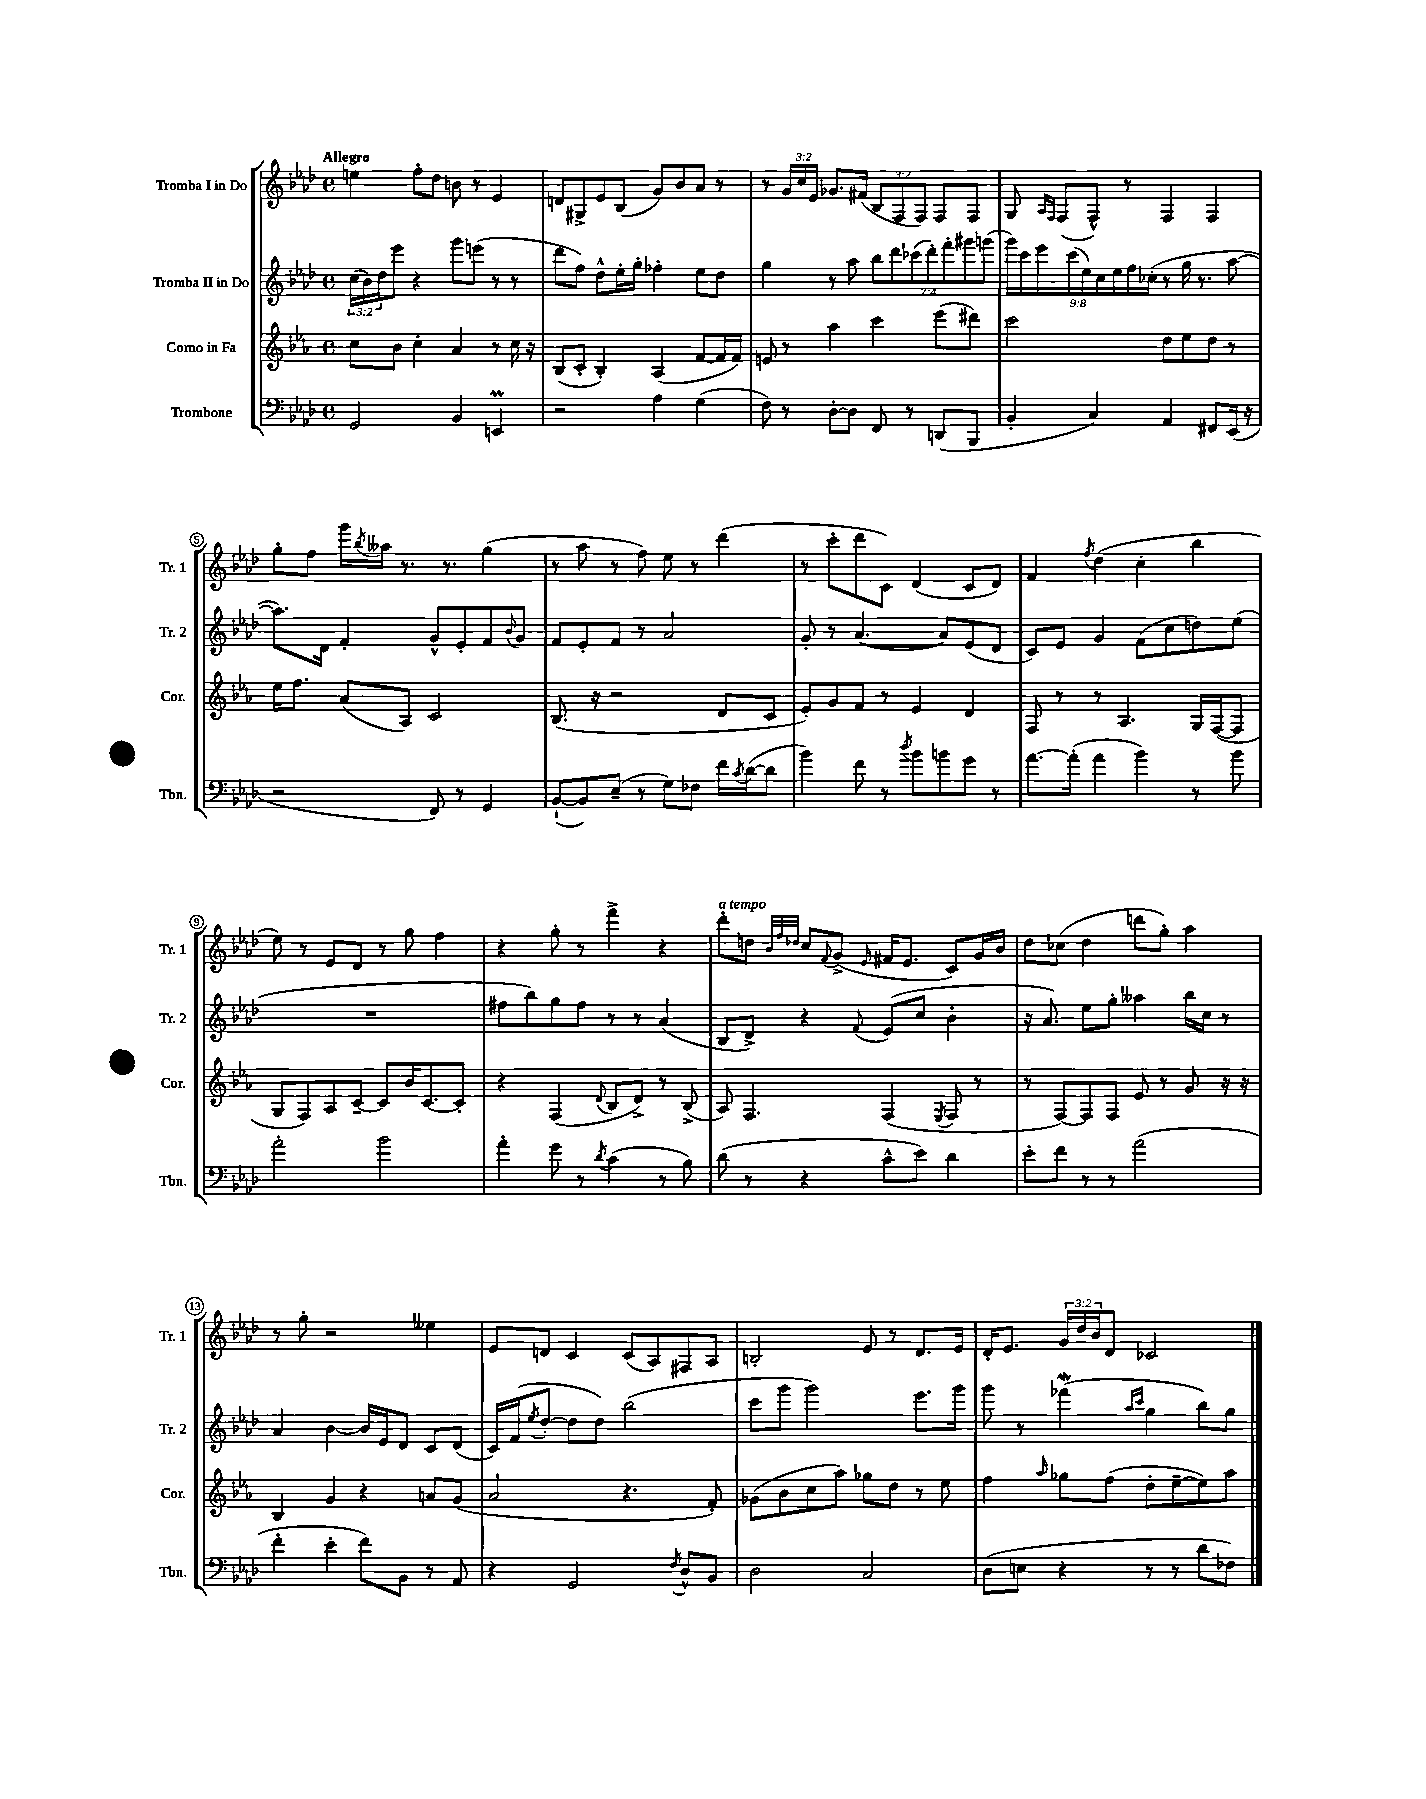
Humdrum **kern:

**kern	**kern	**kern	**kern
*staff4	*staff3	*staff2	*staff1
*clefF4	*clefG2	*clefG2	*clefG2
*k[b-e-a-d-]	*k[b-e-a-]	*k[b-e-a-d-]	*k[b-e-a-d-]
*M4/4	*M4/4	*M4/4	*M4/4
*met(c)	*met(c)	*met(c)	*met(c)
2GG	8cc	(24cc	4ee
.	.	24b-)	.
.	.	24dd-	.
.	8b-	8eee-	.
.	4cc'	4r	8ff'
.	.	.	8dd-
4BB-	4a-	8ggg	8b
.	.	(8eee	8r
4EE	8r	8r	4e-
.	16cc	8r	.
.	16r	.	.
=	=	=	=
2r	(8B-	8ddd-	8d
.	8c'	8ff)	8G#^
.	4B-')	8dd-^^	8e-
.	.	16ee-'	(8B-
.	.	16gg'	.
4A-	(4A-	4ff-'	8g)
.	.	.	8b-
(4G	[8f	8ee-	8a-
.	16f]	8dd-	8r
.	16f)	.	.
=	=	=	=
8F)	8e	4gg	8r
8r	8r	.	24g
.	.	.	24cc
.	.	.	24e-
[8D-'	4aa-	8r	8.g-
8D-]	.	8aa-	.
.	.	.	(16f#
8FF	4ccc	14bb-	12B-
.	.	14ddd-	.
.	.	.	12F
8r	.	.	.
.	.	(14ccc-	.
.	.	.	12F)
.	.	14ddd-')	.
(8DD	(8eee-	.	8F
.	.	14fff'	.
.	.	14ggg#	.
8BBB-	8ddd#)	.	8F
.	.	(14ggg	.
=	=	=	=
4BB-'	2ccc	18ggg)	8G
.	.	18ccc	.
.	.	18eee-	.
.	.	.	16qqA-
.	.	.	16qqF
.	.	.	(8F
.	.	(18ccc	.
.	.	18ee-)	.
4C)	.	.	8F^^)
.	.	18cc	.
.	.	18ee-	.
.	.	.	8r
.	.	18ff	.
.	.	(18cc-'	.
4AA-	8dd	8r	4F
.	8ee-	16gg	.
.	.	8.r	.
8FF#	8dd	.	4F
(16EE-	8r	[8aa-	.
16r	.	.	.
=	=	=	=
2r	16ee-	8.aa-])	8gg'
.	8.ff	.	.
.	.	.	8ff
.	.	16d-	.
.	(8a-	4f'	16ggg
.	.	.	8qbb-
.	.	.	16aa--
.	8A-)	.	8.r
8FF)	2c	8g^^	.
.	.	.	8.r
8r	.	8e-'	.
4GG	.	8f	(4gg
.	.	8qqb-	.
.	.	8g	.
=	=	=	=
([8BB-`	(8.B-	8f	8r
8BB-])	.	8e-'	8aa-
.	16r	.	.
(8E-~	2r	8f	8r
8r	.	8r	8ff)
8G)	.	2a-	8ee-
8F-	.	.	8r
16f	8d	.	(4ddd-
8qc	.	.	.
([16d-	.	.	.
8d-]	8c	.	.
=	=	=	=
4b-)	8e-')	8g'	8r
.	8g	8r	8ccc'
8f	8f	([4.a-	8ddd-
8r	8r	.	8c)
8qdd-	.	.	.
8b-	4e-	.	(4d-
8b	.	8a-])	.
8g	4d	(8e-	8c
8r	.	8d-	8d-)
=	=	=	=
[8.a-	8F	8c)	4f
.	8r	8e-	.
(16a-']	.	.	.
.	.	.	8qff
4a-	8r	4g	(4dd-
.	4.A-	.	.
4b-)	.	(8f	4cc'
.	.	8cc	.
8r	16G	8dd)	4bb-
.	([16F	.	.
8b-	8F]	(8ee-	.
=	=	=	=
2a-'	8G	1r	8ee-)
.	8F)	.	8r
.	8A-	.	8e-
.	[8c~	.	8d-
2b-	8c]	.	8r
.	16b-	.	8gg
.	[8.c	.	.
.	.	.	4ff
.	8c']	.	.
=	=	=	=
4a-'	4r	8ff#	4r
.	.	8bb-)	.
8g	(4F	8gg	8gg'
8r	.	8ff#	8r
8qd-	8qqd	.	.
(4c	8B-	8r	4fff^
.	8d^)	8r	.
8r	8r	(4a-	4r
8B-)	(8B-^	.	.
=	=	=	=
(8d-	8A-)	8B-	8ddd-'
8r	4.F	8d-^)	8dd
.	.	.	32qqb-
.	.	.	32qqff
.	.	.	32qqdd-
4r	.	4r	8cc
.	.	.	8qqf
.	.	.	(8g^
.	.	8qqf	16qqe-
8c^^	(4F	(8e-	16f#
.	.	.	8.e-
8e-)	.	8cc	.
.	8qE-	.	.
4d-	8F	4b-'	8c)
.	8r	.	16g
.	.	.	16b-
=	=	=	=
8e-'	8r	16r	8dd-
.	.	8.a-)	.
8f	[8F)	.	(8cc-
8r	8F]	8ee-	4dd-
8r	8F	8gg'	.
(2a-	8e-	4aa--	8ddd
.	8r	.	8gg')
.	8g	16bb-	4aa-
.	.	16cc	.
.	16r	8r	.
.	16r	.	.
=	=	=	=
4f'	4B-	4a-	8r
.	.	.	8gg'
4e-'	4g	[4b-	2r
8f)	4r	16b-]	.
.	.	16e-	.
8BB-	.	8d-	.
8r	8a	8c	4ee--
8AA-	(8g	(8d-	.
=	=	=	=
4r	2a-	16c)	8e-
.	.	(16f	.
.	.	8qee-	.
.	.	[8dd-'	8d
2GG	.	8dd-]	4c
.	.	8dd-)	.
.	4.r	(2bb-	(8c
.	.	.	8A-)
8qF	.	.	.
8D-^^	.	.	8F#
8BB-	8f')	.	8A-
=	=	=	=
2D-	(8g-	8ccc	2B'
.	8b-	8ggg	.
.	8cc	2ggg)	.
.	8aa-)	.	.
2C	8gg-	.	8e-
.	8dd	.	8r
.	8r	8.eee-	8.d-
.	8ee-	.	.
.	.	16ggg	16e-
=	=	=	=
(8D-	4ff	8ggg	16d-'
.	.	.	8.e-
8E	.	8r	.
.	16qqaa-	.	.
4r	8gg-	(4fff-	24g
.	.	.	24dd-
.	.	.	24b-
.	(8ff	.	8d-
.	.	16qqaa-	.
.	.	16qqccc	.
8r	8dd'	4gg	2c-
8r	[8ee-~	.	.
8d-	8ee-])	8bb-)	.
8F-)	8aa-	8gg	.
==	==	==	==
*-	*-	*-	*-
